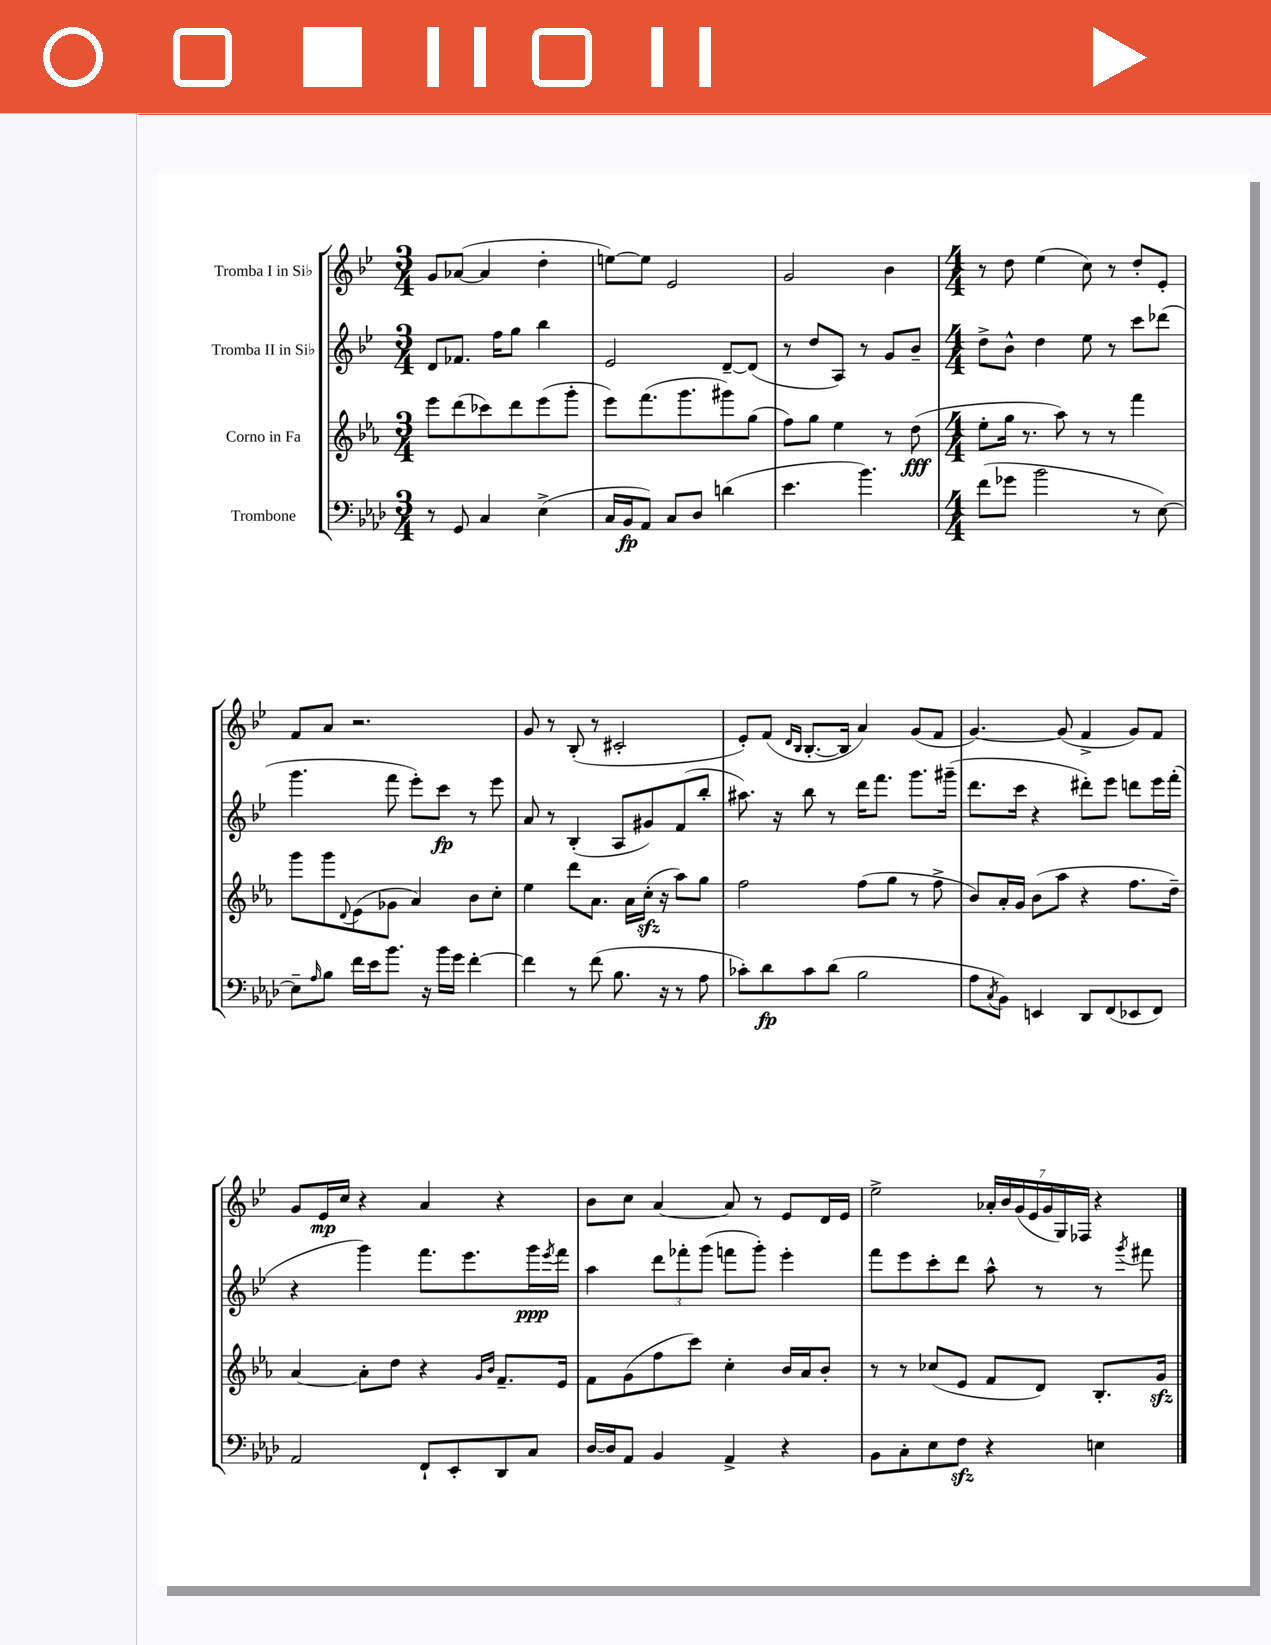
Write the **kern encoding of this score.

**kern	**kern	**kern	**kern
*staff4	*staff3	*staff2	*staff1
*clefF4	*clefG2	*clefG2	*clefG2
*k[b-e-a-d-]	*k[b-e-a-]	*k[b-e-]	*k[b-e-]
*M3/4	*M3/4	*M3/4	*M3/4
8r	8eee-	8d	8g
8GG	(8ddd	8.f-	([8a-
4C	8ccc-)	.	4a-]
.	.	16ff	.
.	8ddd	8gg	.
(4E-^	(8eee-	4bb-	4dd'
.	8ggg'	.	.
=	=	=	=
16C	8eee-)	2e-	[8ee)
16BB-	.	.	.
8AA-)	(8.fff	.	8ee]
8C	.	.	2e-
.	8.ggg	.	.
8D-	.	.	.
(4d	8ggg#)	[8d~	.
.	(8gg	(8d]	.
=	=	=	=
4.e-	8ff)	8r	2g
.	8gg	8dd	.
.	4ee-	8A)	.
4.b-)	.	8r	.
.	8r	8g	4b-
.	(8dd	8b-~	.
=	=	=	=
*M4/4	*M4/4	*M4/4	*M4/4
(8f	8ee-'	8dd^	8r
8g-	16gg	8b-^^	8dd
.	8.r	.	.
2b-	.	4dd	(4ee-
.	8aa-)	.	.
.	8r	8ee-	8cc)
.	8r	8r	8r
8r	4fff	8ccc	8dd'
[8E-)	.	(8ddd-	8e-'
=	=	=	=
8E-~]	8ggg	4.ggg	8f
16qqA-	.	.	.
8B-	8ggg	.	8a
.	8qqd	.	.
16f	(8e-	.	2.r
16e-	.	.	.
8.b-	8g-	8fff	.
.	4a-)	8eee-')	.
16r	.	.	.
16b-	.	8ccc	.
16g	.	.	.
[4f'	8b-	8r	.
.	8cc'	8eee-	.
=	=	=	=
4f]	4ee-	8a	8g
.	.	8r	8r
8r	8ddd	(4B-'	(8B-'
(8f	8.a-	.	8r
8.B-	.	8A	2c#'
.	16a-	.	.
.	(16cc'	8g#)	.
16r	16r	.	.
8r	8aa-)	(8f	.
8A-	8gg	8bb-'	.
=	=	=	=
8c-')	2ff	8.aa#)	8e-')
8d-	.	.	(8f
.	.	16r	.
.	.	.	16qqd
.	.	.	16qqB-
8c-	.	8bb-	[8.B-'
(8d-	.	8r	.
.	.	.	16B-]
2B-	(8ff	16ddd	4a)
.	.	8.fff	.
.	8gg	.	.
.	8r	8.ggg	(8g
.	8ff^	.	8f
.	.	(16ggg#~	.
=	=	=	=
8A-	8b-)	8.ddd	[4.g)
8qC	.	.	.
8BB-)	16a-'	.	.
.	16g	16ccc	.
4EE	(8b-	4r	.
.	8aa-	.	(8g]
8DD-	4r	8ddd#')	4f^
(8FF	.	8eee-	.
8EE-	8.ff	8ddd	8g)
8FF)	.	16eee-	8f
.	16dd~)	(16fff'	.
=	=	=	=
2AA-	[4a-	4r	8g
.	.	.	16e-
.	.	.	16cc
.	8a-']	4ggg)	4r
.	8dd	.	.
8FF`	4r	8.fff	4a
8EE-'	.	.	.
.	.	8.eee-	.
.	16qqg	.	.
.	16qqb-	.	.
8DD-	8.f~	.	4r
8C	.	16ggg	.
.	.	8qeee-	.
.	16e-	16fff	.
=	=	=	=
[16D-	8f	4aa	8b-
16D-]	.	.	.
8AA-	(8g	.	8cc
4BB-	8ff	12ddd	[4a
.	.	12fff-'	.
.	8ccc)	.	.
.	.	(12ggg	.
4AA-^	4cc'	8fff	8a]
.	.	8ggg')	8r
4r	16b-	4eee-'	8e-
.	16a-	.	.
.	8b-'	.	16d
.	.	.	16e-
=	=	=	=
8BB-	8r	8fff	2ee-^
8C'	8r	8eee-	.
8E-	(8cc-	8ccc'	.
8F	8e-	8ddd	.
4r	8f	8aa^^	28a-'
.	.	.	28b-
.	.	.	(28g
.	.	.	28e-
.	8d)	8r	.
.	.	.	28g
.	.	.	28G)
.	.	.	28F-
4E	8.B-'	8r	4r
.	.	8qggg	.
.	.	8fff#	.
.	16g	.	.
==	==	==	==
*-	*-	*-	*-
